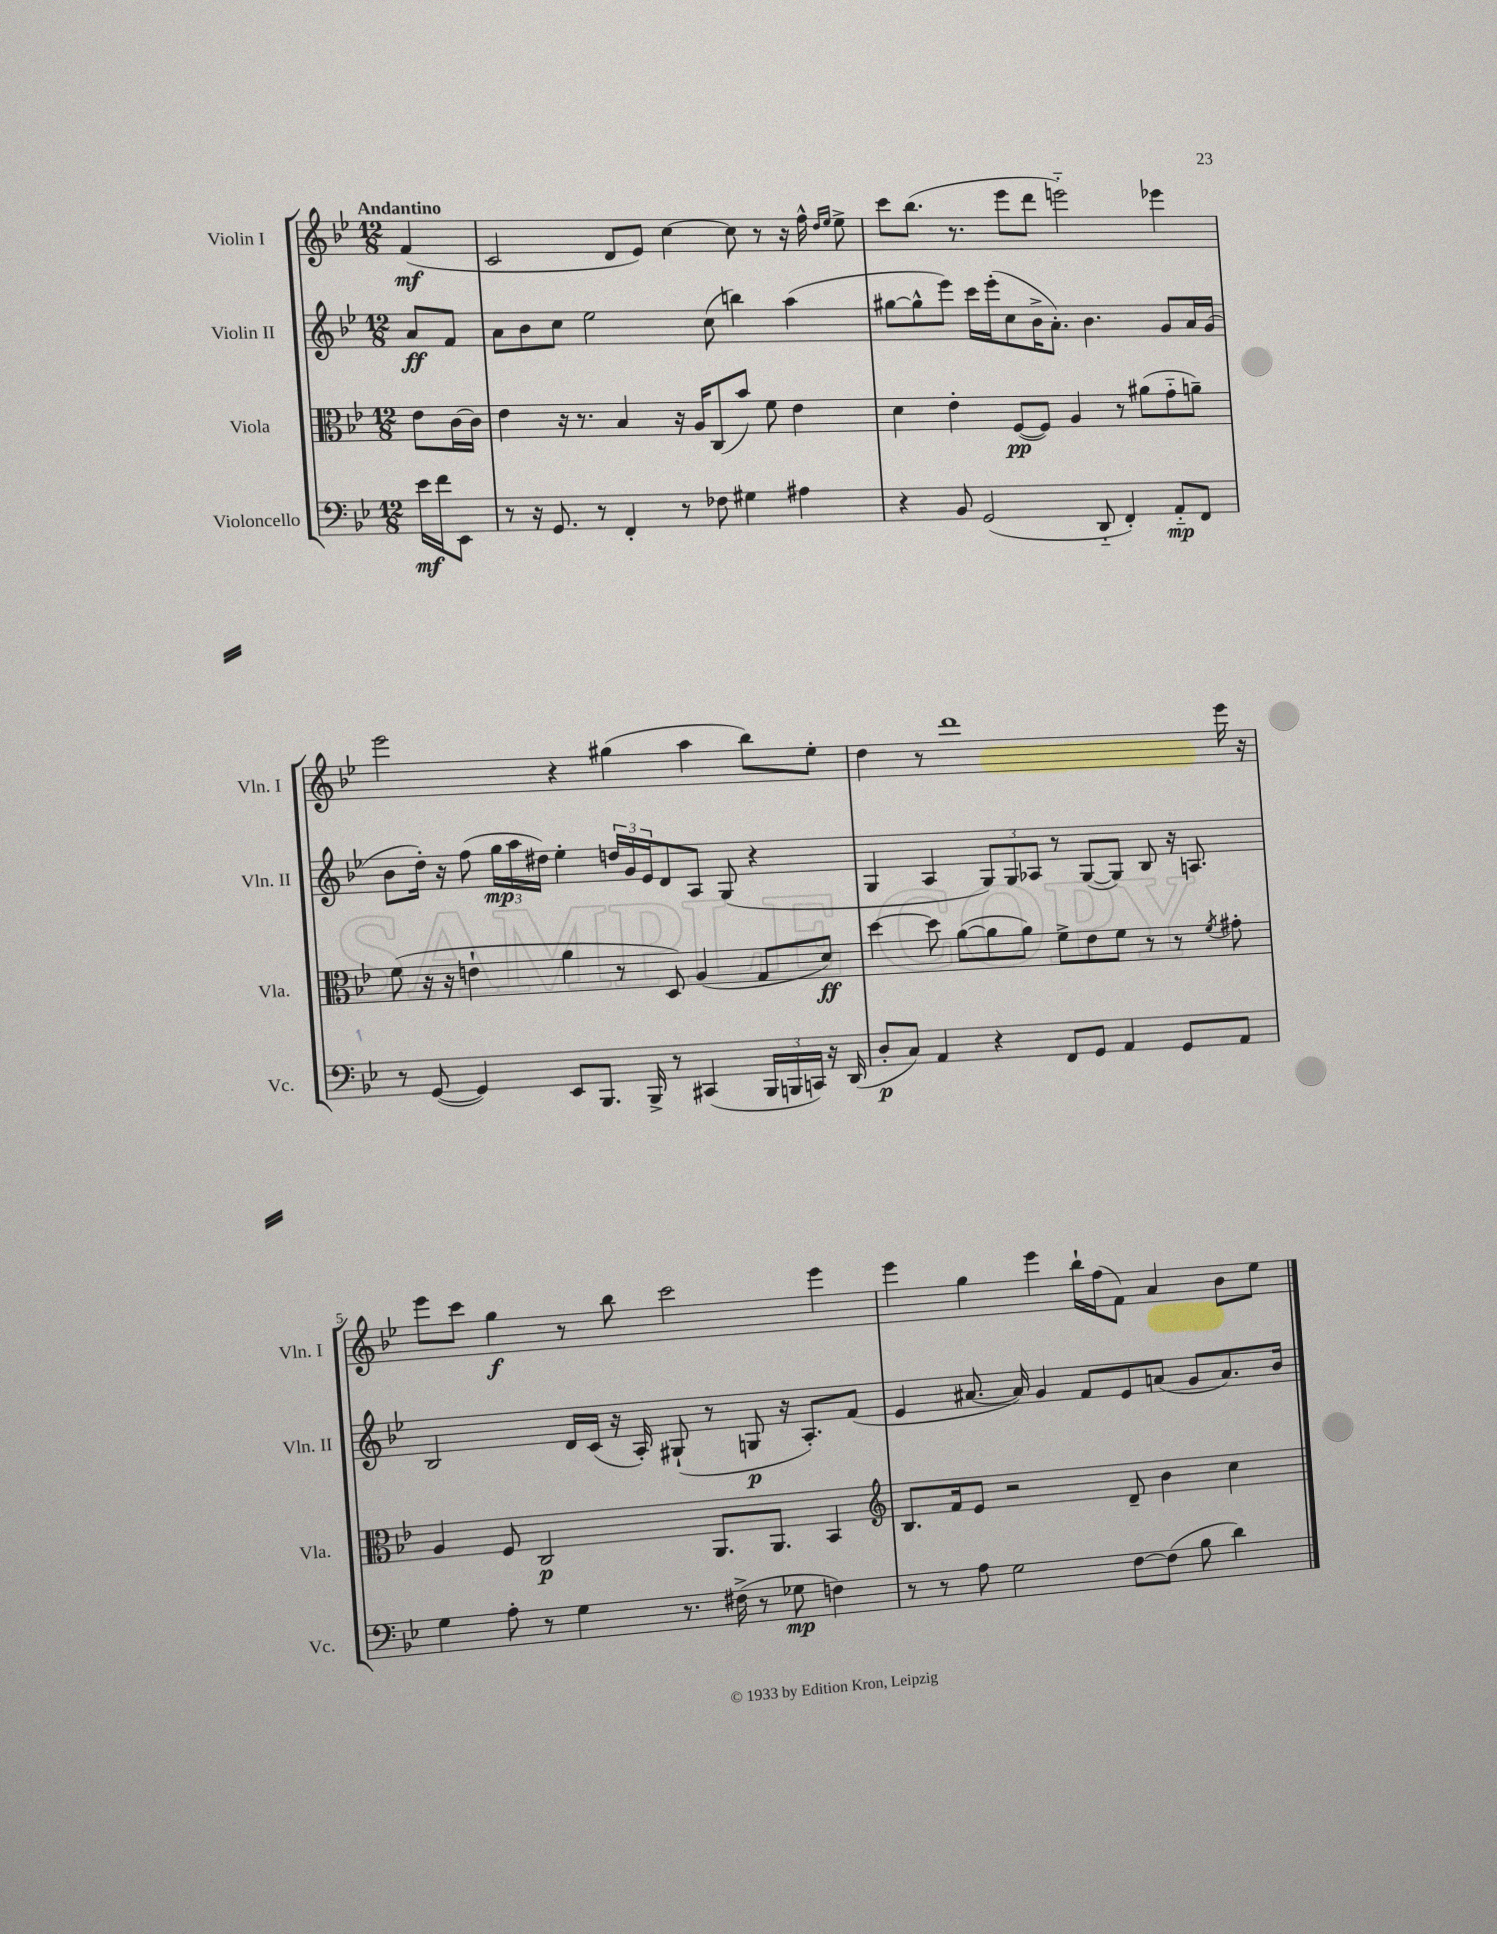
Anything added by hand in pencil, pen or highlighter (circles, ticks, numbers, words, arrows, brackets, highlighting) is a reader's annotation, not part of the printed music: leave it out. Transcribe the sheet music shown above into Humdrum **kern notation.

**kern	**kern	**kern	**kern
*staff4	*staff3	*staff2	*staff1
*clefF4	*clefC3	*clefG2	*clefG2
*k[b-e-]	*k[b-e-]	*k[b-e-]	*k[b-e-]
*M12/8	*M12/8	*M12/8	*M12/8
16e-	8e-	8a	(4f
16f	.	.	.
8EE-	[16c	8f	.
.	16c]	.	.
=	=	=	=
8r	4e-	8a	2c
16r	.	8b-	.
8.GG	.	.	.
.	16r	8cc	.
.	8.r	.	.
8r	.	2ee-	.
4FF'	4B-	.	8d
.	.	.	8e-)
8r	16r	.	[4cc
.	16A	.	.
8F-	(8C	(8cc	.
4G#	8b-)	4bb)	8cc]
.	8f	.	8r
4A#	4e-	(4aa	16r
.	.	.	16ff^^
.	.	.	16qqdd
.	.	.	16qqee-
.	.	.	8ee-^
=	=	=	=
4r	4d	[8gg#	8ccc
.	.	8gg#^^]	(8.bb-
8BB-	4e-'	8eee-)	.
.	.	.	8.r
(2GG	.	16ccc	.
.	.	(16eee-'	.
.	([8F	8cc	8eee-
.	8F])	16b-^	8ddd
.	.	8.a')	.
.	4A	.	2eee'~)
8DD'~	.	4.b-	.
4FF')	8r	.	.
.	(8a#	.	.
8AA'~	8g'~	8g	4eee-
8FF	8a~)	16a	.
.	.	(16g	.
=	=	=	=
8r	(8f	8b-	2eee-
([8GG	16r	16dd')	.
.	16r	16r	.
4GG])	4e`	(8ff	.
.	.	24gg	.
.	.	24aa	.
.	.	24dd#)	.
8EE-	4a	4ee-'	4r
8.BBB-	.	.	.
.	8r	24dd	(4gg#
.	.	24g	.
16BBB-^	.	.	.
.	.	24e-	.
8r	8D)	8d	.
(4CC#	(4A	8A	4aa
.	.	(8G	.
24BBB-	8G	4r	8bb-)
24BBB	.	.	.
24CC)	.	.	.
16r	8d)	.	8ee-'
(16DD	.	.	.
=	=	=	=
8D'	[4dd	4G	4dd
8C)	.	.	.
4AA	8dd]	4A	8r
.	([8a	.	1ddd
4r	8a]	12G)	.
.	.	12G	.
.	8a)	.	.
.	.	12A-	.
8FF	8f^	8r	.
8GG	8e-	([8G	.
4AA	8f	8G])	.
.	8r	8B-	.
8GG	8r	16r	.
.	.	8.A	.
.	8qf	.	.
8AA	8g#'	.	16eee-
.	.	.	16r
=	=	=	=
4G	4A	2B-	8eee-
.	.	.	8ccc
8A'	8F	.	4gg
8r	2C	.	.
4G	.	16d	8r
.	.	(16c	.
.	.	16r	8bb-
.	.	16A')	.
8.r	.	(8G#`	2ccc
.	8.AA	8r	.
(16F#^	.	.	.
8r	.	8G	.
.	8.AA	.	.
8G-	.	16r	.
.	.	8.A')	.
4F)	4BB-	.	4eee-
.	.	(8f	.
=	=	=	=
*	*clefG2	*	*
8r	8.B-	4e-	4eee-
8r	.	.	.
.	16f	.	.
8A	8e-	[8.a#	4gg
2G	2r	.	.
.	.	16a#])	.
.	.	4g	4eee-
.	.	8f	16bb-`
.	.	.	(16ff
[8F	8d~	8e-	8f)
(8F]	4b-	(8a	4a
8B-	.	8g	.
4d)	4cc	8.a)	8b-
.	.	.	8ee-
.	.	16b-	.
==	==	==	==
*-	*-	*-	*-
